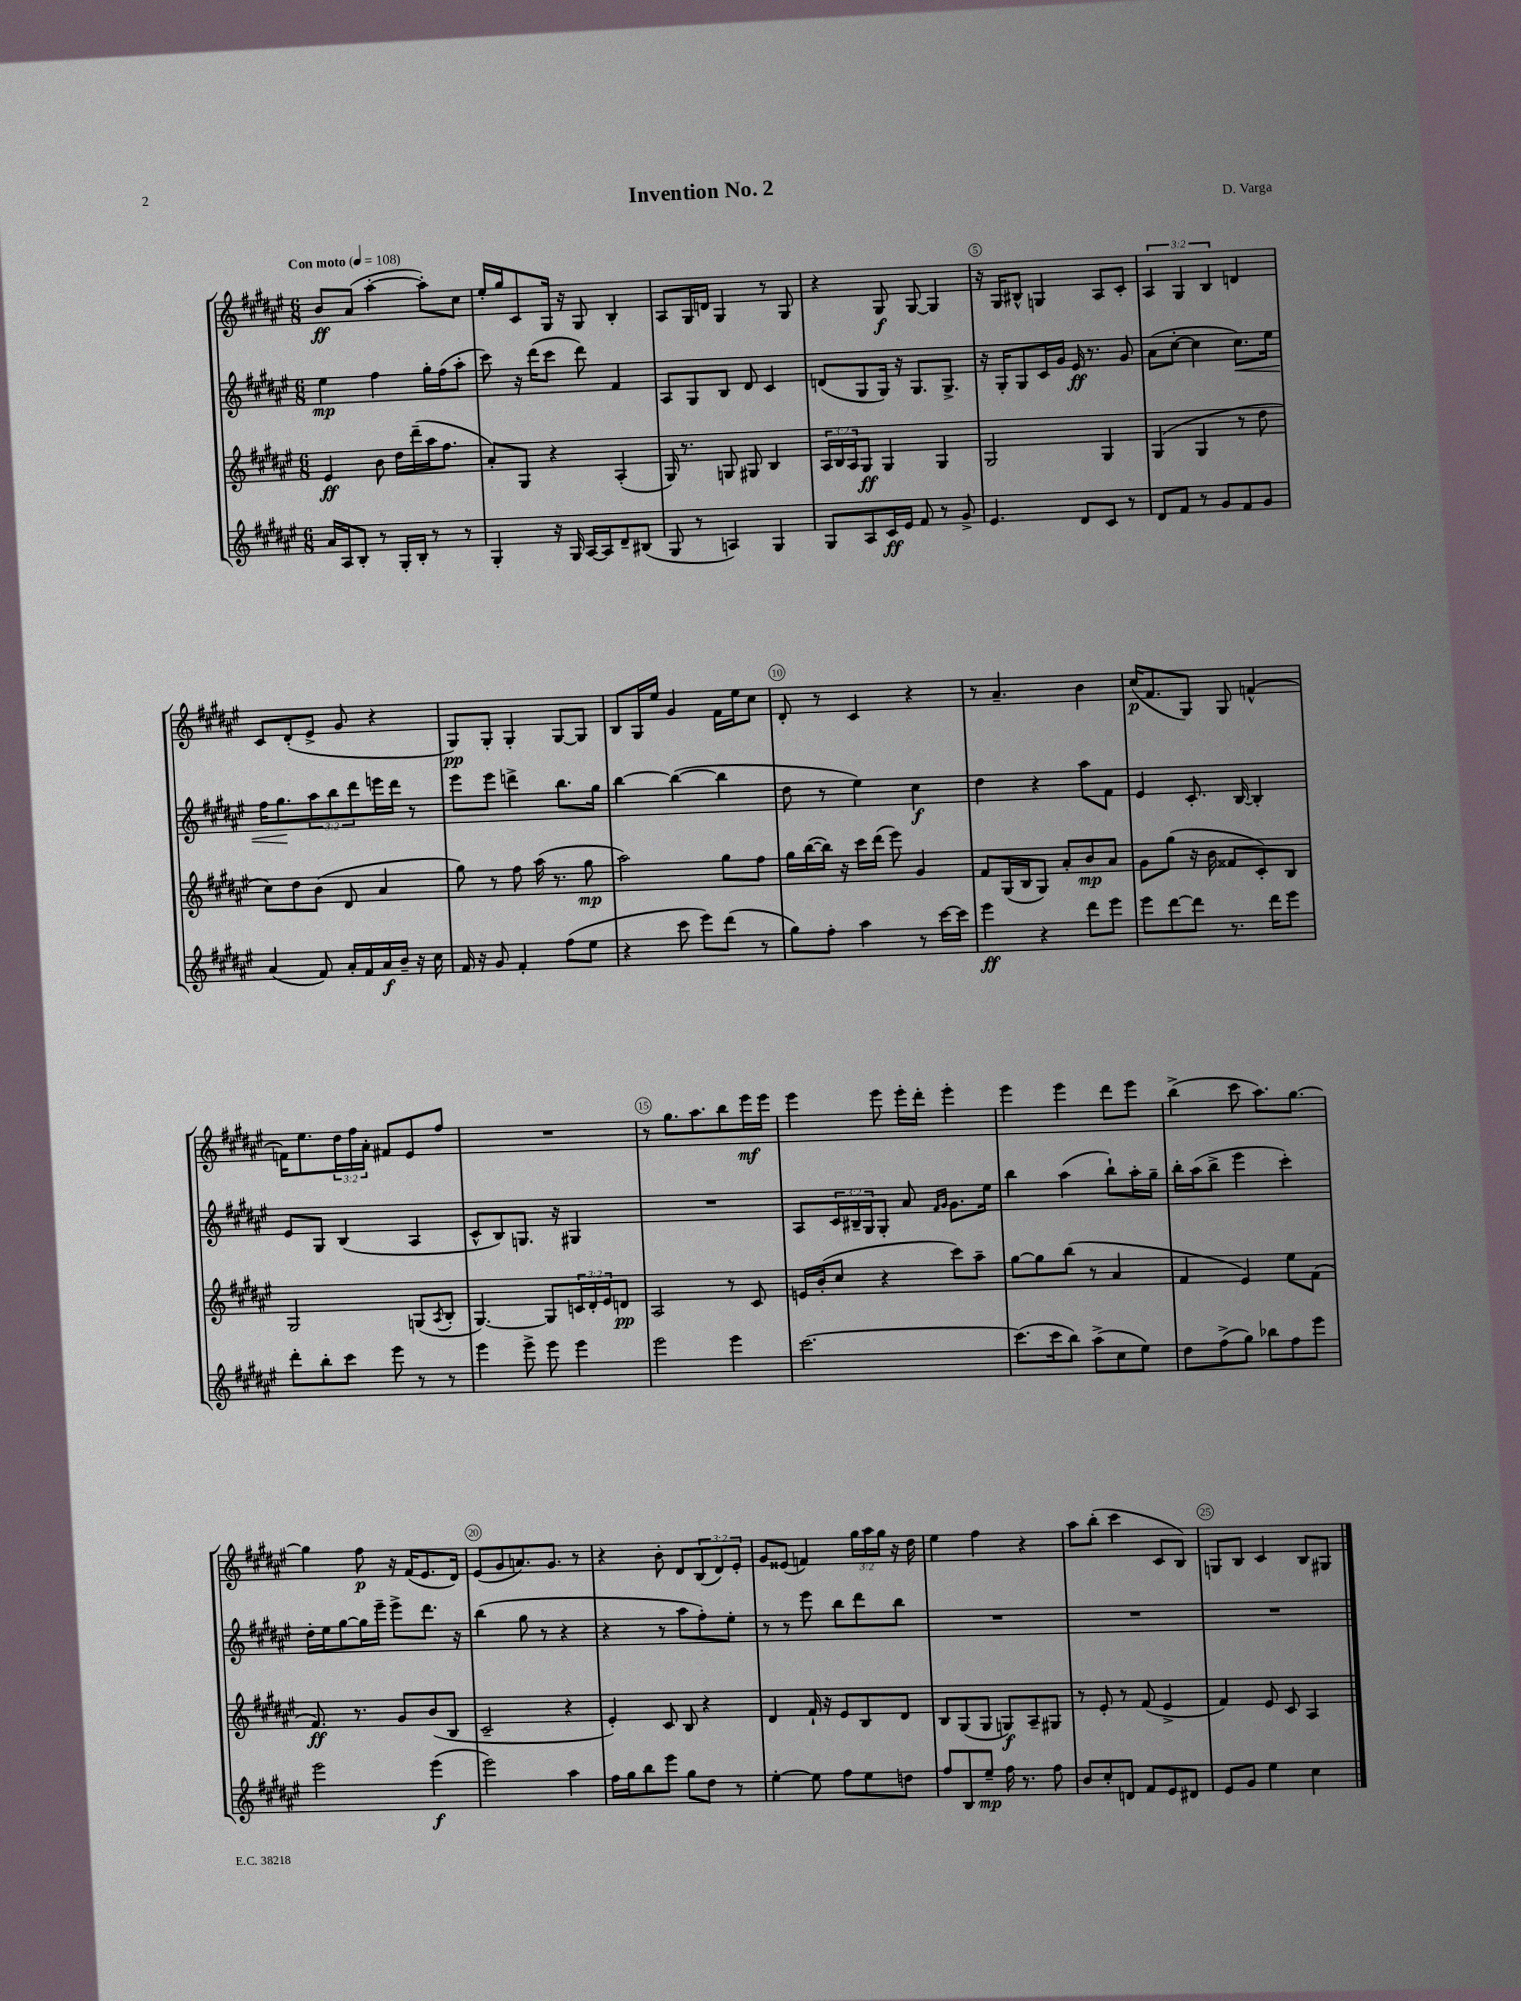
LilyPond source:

\header { title = "Invention No. 2" composer = "D. Varga" }
<<
\new StaffGroup <<
\new Staff = "s0" {
    \clef treble \key fis \major \numericTimeSignature \time 6/8 \override Staff.TupletNumber.text = #tuplet-number::calc-fraction-text \tempo "Con moto" 4 = 108
    b'8\ff ais'8( ais''4~-. ais''8-.) cis''8 |
    eis''16-. gis''16 cis'8 gis16 r16 gis8 b4-. |
    ais8 gis16 d'16 gis4 r8 gis8 |
    r4 gis8\f gis8~ gis4 |
    r16 gis16 bis8-^ g4 ais8 cis'8-. |
    \tuplet 3/2 { ais4 gis4 b4 } d'4 |
    cis'8 dis'8-.( eis'8-> gis'8 r4 |
    gis8\pp) gis8-. gis4-. gis8~ gis8 |
    b8 gis16 eis''16 gis'4 fis'16 eis''16 cis''8 |
    dis'8-. r8 cis'4 r4 |
    r8 ais'4.-- b'4 |
    cis''16\p( fis'8. gis8) gis8 f'4~-^ |
    f'16 eis''8. \tuplet 3/2 { dis''16 fis''16 ais'16-. } fis'8 eis'8 fis''8 |
    R2. |
    r8 gis''8. ais''8. b''8 eis'''16\mf eis'''16 |
    eis'''4 eis'''8 eis'''16-. dis'''16-. eis'''4-. |
    eis'''4 eis'''4 dis'''8 eis'''8 |
    b''4->( cis'''8 ais''8.) gis''8.~ |
    gis''4 fis''8\p r16 fis'16( eis'8. dis'16) |
    eis'8( gis'8 a'8.) gis'8. r8 |
    r4 b'8-. dis'8 \tuplet 3/2 { b8( dis'8) eis'8-. } |
    gis'8 eisis'8( f'4) \tuplet 3/2 { gis''16 ais''16 gis''16 } r16 dis''16 |
    eis''4 fis''4 r4 |
    ais''8 b''8-.( cis'''4 cis'8 b8) |
    g8 b8 cis'4 b8 gis8 \bar "|." |
}
\new Staff = "s1" {
    \clef treble \key fis \major \numericTimeSignature \time 6/8 \override Staff.TupletNumber.text = #tuplet-number::calc-fraction-text
    eis''4\mp fis''4 gis''16-. fis''16( ais''8-. |
    cis'''8) r16 dis'''16( cis'''8 dis'''8) fis'4 |
    ais8 gis8 b8 dis'8 cis'4 |
    d'8( gis8 gis16) r16 gis8. gis8.-> |
    r16 gis16-. gis8 cis'16 gis'16 eis'16\ff r8. gis'8 |
    ais'8( cis''8~-. cis''4 cis''8.\<) eis''16 |
    fis''16 gis''8.\! \tuplet 3/2 { ais''8 b''8 dis'''8 } e'''16 dis'''16 r8 |
    eis'''8 eis'''8 d'''4-> b''8. gis''16 |
    b''4~ b''4~( b''4 |
    dis''8 r8 eis''4) cis''4\f |
    dis''4 r4 ais''8 fis'8 |
    eis'4 cis'8.-. b16~ b4-. |
    eis'8 gis8 b4( ais4 |
    cis'8-^ b8) g8. r16 gis4 |
    R2. |
    ais8 \tuplet 3/2 { cis'16 bis16-- gis16 } gis8-. ais'8 \grace { fis'16 gis'16 } gis'8. eis''16 |
    b''4 ais''4( b''8-!) ais''16-. gis''16-- |
    b''16-. ais''16( b''8-> eis'''4 cis'''4-.) |
    dis''16-. eis''16 gis''8~ gis''16 eis'''16-- eis'''8-> dis'''8. r16 |
    b''4( gis''8 r8 r4 |
    r4 r8 ais''8 fis''8-.) eis''8-. |
    r8 r8 eis'''8 b''8 dis'''8 b''8 |
    R2. |
    R2. |
    R2. \bar "|." |
}
\new Staff = "s2" {
    \clef treble \key fis \major \numericTimeSignature \time 6/8 \override Staff.TupletNumber.text = #tuplet-number::calc-fraction-text
    eis'4\ff b'8 dis''16 dis'''16--( ais''16 fis''8. |
    ais'8-.) gis8 r4 ais4-.( |
    gis16) r8. g8 gis8 b4 |
    \tuplet 3/2 { ais16 b16 ais16 } gis8\ff gis4 gis4 |
    gis2 gis4 |
    gis4( gis4 r8 dis''8 |
    cis''8) dis''8 b'8( dis'8 ais'4 |
    gis''8) r8 fis''8 ais''16( r8. gis''8\mp |
    ais''2) gis''8 fis''8 |
    gis''16 b''16~( b''16) r16 cis'''16 dis'''16( eis'''8) gis'4 |
    fis'8 gis16( b16 gis8) ais'8-. b'8\mp ais'8 |
    gis'8 gis''8( r16 b'16 fisis'8 cis'8-.) b8 |
    gis2 g8( \acciaccatura { ais8 } b8-. |
    gis4.~) gis8 \tuplet 3/2 { c'16 dis'16-. eis'16 } d'8\pp |
    ais2 r8 cis'8 |
    e'16 b'16-.( cis''8 r4 cis'''8) ais''8-- |
    gis''8~ gis''8 b''8( r8 ais'4 |
    fis'4 eis'4) eis''8 fis'8( |
    fis'8.\ff) r8. gis'8 b'8( b8 |
    cis'2-- r4 |
    eis'4-.) cis'8 b8 r4 |
    dis'4 fis'16-! r16 eis'8 b8 dis'8 |
    b8 gis8( gis8 g8\f) ais8-- gis8 |
    r8 eis'8-. r8 fis'8( eis'4-> |
    fis'4) eis'8 cis'8 ais4 \bar "|." |
}
\new Staff = "s3" {
    \clef treble \key fis \major \numericTimeSignature \time 6/8
    ais'16 ais16 b8-. r8 gis16-. b16-. r8 r8 |
    gis4-. r16 gis16 ais16~ ais16 dis'8-- bis8( |
    gis8 r8 a4) gis4 |
    gis8 ais8 cis'16\ff eis'16 fis'8 r8 gis'8-> |
    eis'4. dis'8 cis'8 r8 |
    dis'8 fis'8 r8 gis'8 fis'8 gis'8 |
    ais'4( fis'8) ais'16-. fis'16 ais'16\f b'16-- r16 cis''16 |
    fis'16 r16 gis'8 fis'4-. fis''8( eis''8 |
    r4 cis'''8 eis'''8) dis'''8( r8 |
    gis''8) fis''8-. ais''4 r8 cis'''16~ cis'''16 |
    eis'''4\ff r4 dis'''8 eis'''8 |
    eis'''8 dis'''8~ dis'''8 r8. dis'''16 eis'''8 |
    dis'''8-. b''8-. cis'''8 eis'''8 r8 r8 |
    eis'''4 eis'''8-> eis'''8 eis'''4 |
    eis'''2 eis'''4 |
    cis'''2.~ |
    cis'''8.( cis'''16 b''8) ais''8->( cis''8 eis''8) |
    dis''8 fis''8->( gis''8) bes''8 fis''8 eis'''8 |
    eis'''2 eis'''4\f( |
    eis'''2) ais''4 |
    fis''16 gis''16 b''8 eis'''8 gis''8 dis''8 r8 |
    eis''4~-. eis''8 fis''8 eis''8 d''8 |
    fis''8 b8 eis''8--\mp fis''16 r8. fis''8 |
    b'8 cis''8-. d'8 fis'8 eis'8 dis'8 |
    eis'8 gis'8 eis''4 cis''4 \bar "|." |
}
>>
>>
\layout { \context { \Score \override BarNumber.break-visibility = ##(#f #t #t) barNumberVisibility = #(every-nth-bar-number-visible 5) \override BarNumber.stencil = #(make-stencil-circler 0.1 0.3 ly:text-interface::print) } }
